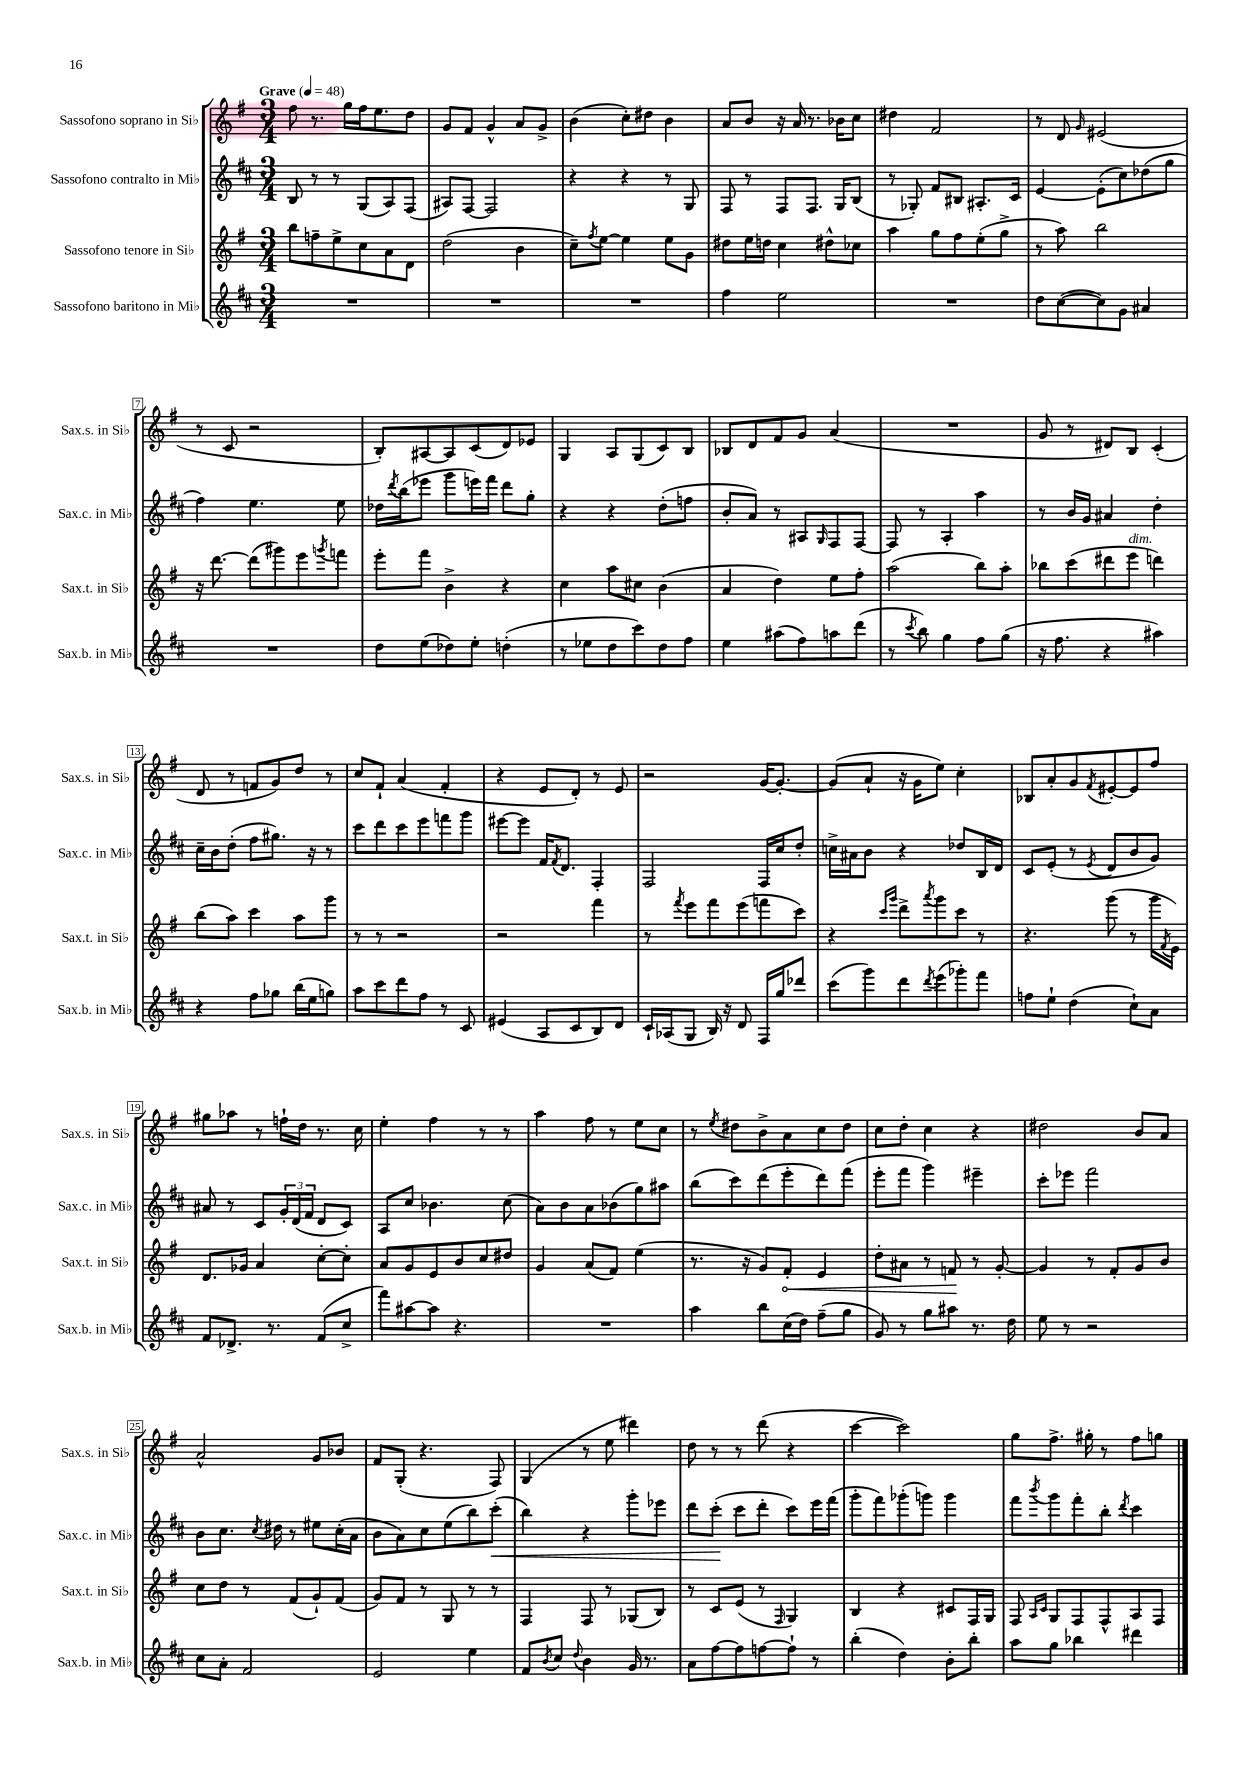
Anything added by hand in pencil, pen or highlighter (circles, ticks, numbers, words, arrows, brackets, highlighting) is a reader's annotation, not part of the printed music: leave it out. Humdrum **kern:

**kern	**kern	**kern	**kern
*staff4	*staff3	*staff2	*staff1
*clefG2	*clefG2	*clefG2	*clefG2
*k[f#c#]	*k[f#]	*k[f#c#]	*k[f#]
*M3/4	*M3/4	*M3/4	*M3/4
*MM48	*MM48	*MM48	*MM48
2.r	8bb	8B	8ff#
.	8ff~	8r	8.r
.	8ee^	8r	.
.	.	.	16gg
.	8cc	(8G	16ff#
.	.	.	8.ee
.	8a	8A)	.
.	8d	(8F#	8dd
=	=	=	=
2.r	(2dd	8A#)	8g
.	.	[8F#	8f#
.	.	2F#]	4g^^
.	4b	.	8a
.	.	.	8g^
=	=	=	=
2.r	8cc~)	4r	(4b
.	8qff#	.	.
.	[8ee	.	.
.	4ee]	4r	8cc')
.	.	.	8dd#
.	8ee	8r	4b
.	8g	8G	.
=	=	=	=
4ff#	8dd#	8F#	8a
.	16ee	8r	8b
.	16dd	.	.
2ee	4cc	8F#	16r
.	.	.	16a
.	.	8.F#	8.r
.	8dd#^^	.	.
.	.	16G	16b-
.	8cc-	(8B	8cc
=	=	=	=
2.r	4aa	8r	4dd#
.	.	8G-')	.
.	8gg	8f#	2f#
.	8ff#	8B#	.
.	(8ee'	8.A#'	.
.	8gg^	.	.
.	.	16c#	.
=	=	=	=
8dd	8r	[4e	8r
([8cc#	8aa)	.	8d
.	.	.	16qqg
8cc#])	2bb	(8e']	(2e#
8g	.	8cc#)	.
4a#	.	(8dd-	.
.	.	8gg	.
=	=	=	=
2.r	16r	4ff#)	8r
.	[8.ddd	.	.
.	.	.	8c
.	(8ddd]	4.ee	2r
.	8ggg#)	.	.
.	8eee	.	.
.	8qggg	.	.
.	8fff	8ee	.
=	=	=	=
8dd	8eee'	16dd-	8B')
.	.	8qddd	.
.	.	(16bb	.
(8ee	8fff#	8eee-	[8A#
8dd-)	4b^	8ggg	8A#]
8ee'	.	16eee)	(8c
.	.	16fff#	.
(4dd'	4r	8ddd	8d)
.	.	8gg'	8e-
=	=	=	=
8r	4cc	4r	4G
8ee-	.	.	.
8dd	8aa	4r	8A
8ccc#)	8cc#	.	(8G
8dd	(4b	(8dd'	8c)
8ff#	.	8ff	8B
=	=	=	=
4ee	4a	8b'	8B-
.	.	8a)	8d
(8aa#	4dd)	8r	8f#
8ff#)	.	8A#	8g
.	.	16qqG	.
8aa	8ee	8F#	(4a
(8ddd	8ff#'	[8F#	.
=	=	=	=
8r	(2aa	8F#]	2.r
8qccc#	.	.	.
8bb)	.	8r	.
4gg	.	4A'	.
8ff#	8bb)	4aa	.
(8gg	8aa'	.	.
=	=	=	=
16r	8bb-	8r	8g
8.ff#	.	.	.
.	(8ccc	16b	8r
.	.	16g	.
4r	8ddd#	4a#	8d#)
.	8eee	.	8B
4aa#)	4ddd)	4dd'	(4c'
=	=	=	=
4r	(8bb	16cc#~	8d
.	.	16b	.
.	8aa)	(8dd'	8r
8ff#	4ccc	8ff#	8f
8gg-	.	8.gg#)	8g)
(16bb	8aa	.	8dd
16ee	.	16r	.
8gg)	8ggg	8r	8r
=	=	=	=
8aa	8r	8ccc#	8cc
8ccc#	8r	8ddd	8f#`
8ddd	2r	8ccc#	(4a
8ff#	.	8eee	.
8r	.	8fff	4f#'
8c#	.	8ggg	.
=	=	=	=
(4e#	2r	[8eee#	4r
.	.	8eee#]	.
8A	.	16f#	8e
.	.	8qf#	.
.	.	8.d	.
8c#	.	.	8d')
8B)	4fff#	4F#'	8r
8d	.	.	8e
=	=	=	=
16c#`	8r	2F#	2r
(16A-	.	.	.
.	8qfff#	.	.
8G	8eee	.	.
16B)	8fff#	.	.
16r	.	.	.
8d	(8eee	.	.
16F#	8fff	16F#	[16g
16gg	.	16cc#	8.g'_
8ddd-	8ccc)	8dd'	.
=	=	=	=
(8ccc#	4r	16cc^	(8g]
.	.	16a#	.
8ggg)	.	8b	8a`
.	16qqccc	.	.
.	16qqggg	.	.
8ddd	8ddd^	4r	16r
.	.	.	16g
8qddd	8qaaa	.	.
(8eee	8ggg	.	8ee)
8ggg-')	8ccc	8dd-	4cc'
8fff#	8r	16B	.
.	.	16d	.
=	=	=	=
8ff	4.r	8c#	8B-
8ee`	.	(8e'	8a'
(4dd	.	8r	8g
.	.	8qe	8qf#
.	(8ggg	8d	[8e#'
8cc#`)	8r	8b	8e#]
8a	16ggg	8g)	8ff#
.	8qf#	.	.
.	16e)	.	.
=	=	=	=
8f#	8.d	8a#	8gg#
8.d-^	.	8r	8aa-
.	16g-	.	.
.	4a	8c#	8r
8.r	.	.	.
.	.	24g'	16ff`
.	.	(24d	.
.	.	.	16dd
.	.	24f#	.
(8f#	[8cc'	8d	8.r
8cc#^	8cc']	8c#)	.
.	.	.	16cc
=	=	=	=
8fff#)	8a	8A	4ee'
[8aa#	8g	8cc#	.
8aa#]	8e	4.b-	4ff#
4.r	8b	.	.
.	8cc	.	8r
.	8dd#	(8cc#	8r
=	=	=	=
2.r	4g	8a)	4aa
.	.	8b	.
.	(8a	8a	8ff#
.	8f#)	(8b-	8r
.	(4ee	8gg)	8ee
.	.	8aa#	8cc
=	=	=	=
4aa	8.r	(8bb	8r
.	.	.	8qee
.	.	8ccc#)	8dd#
.	16r	.	.
8bb	8g)	(8ddd	8b^
(16cc#	8f#'	8eee'	8a
16dd)	.	.	.
(8ff#~	4e	8ddd)	8cc
8gg	.	(8fff#	8dd#
=	=	=	=
8g)	8dd'	8eee'	8cc
8r	8a#	8fff#	8dd'
8gg	8r	4ggg)	4cc
8aa#	8f	.	.
8.r	8r	4eee#~	4r
.	[8g'	.	.
16dd	.	.	.
=	=	=	=
8ee	4g]	8ccc#'	2dd#
8r	.	8eee-	.
2r	8r	2fff#	.
.	8f#'	.	.
.	8g	.	8b
.	8b	.	8a
=	=	=	=
8cc#	8cc	8b	2a^^
8a'	8dd	8.cc#	.
2f#	8r	.	.
.	.	8qcc#	.
.	.	16dd#	.
.	(8f#	8r	.
.	8g`)	8ee#	8g
.	(8f#	(16cc#'	8b-
.	.	16a	.
=	=	=	=
2e	8g)	8b	8f#
.	8f#	8a)	(8G'
.	8r	8cc#	4.r
.	8G	(8ee	.
4ee	8r	8bb)	.
.	8r	(8ccc#'	8F#)
=	=	=	=
8f#	4F#	4bb)	(4G
8qb	.	.	.
8cc#	.	.	.
8qqdd	.	.	.
4b	8F#	4r	8r
.	8r	.	8ee
16g	(8G-	8ggg'	4ddd#)
8.r	.	.	.
.	8B)	8eee-	.
=	=	=	=
8a	8r	8ddd	8dd
[8ff#	8c	(8ccc#'	8r
8ff#]	(8e	8ccc#	8r
[8ff	8r	8ddd'	(8ddd
.	16qqF#	.	.
8ff`]	4G)	8ccc#)	4r
8r	.	16eee	.
.	.	(16fff#	.
=	=	=	=
(4bb'	4B	8ggg'	[4ccc
.	.	8fff#)	.
4dd)	4r	(8ggg-'	2ccc])
.	.	8ggg)	.
8b'	8c#	4ggg	.
8bb'	16F#	.	.
.	16G	.	.
=	=	=	=
8aa	8F#	8fff#	8gg
.	16qqA	.	.
.	16qqc	8qbbb	.
8gg	8G	8ggg	8.ff#^
4bb-	8F#	8fff#'	.
.	.	.	16gg#'
.	8F#^^	8bb'	8r
.	.	8qddd	.
4ddd#	8A	4ccc#	8ff#
.	8F#	.	8gg
==	==	==	==
*-	*-	*-	*-
